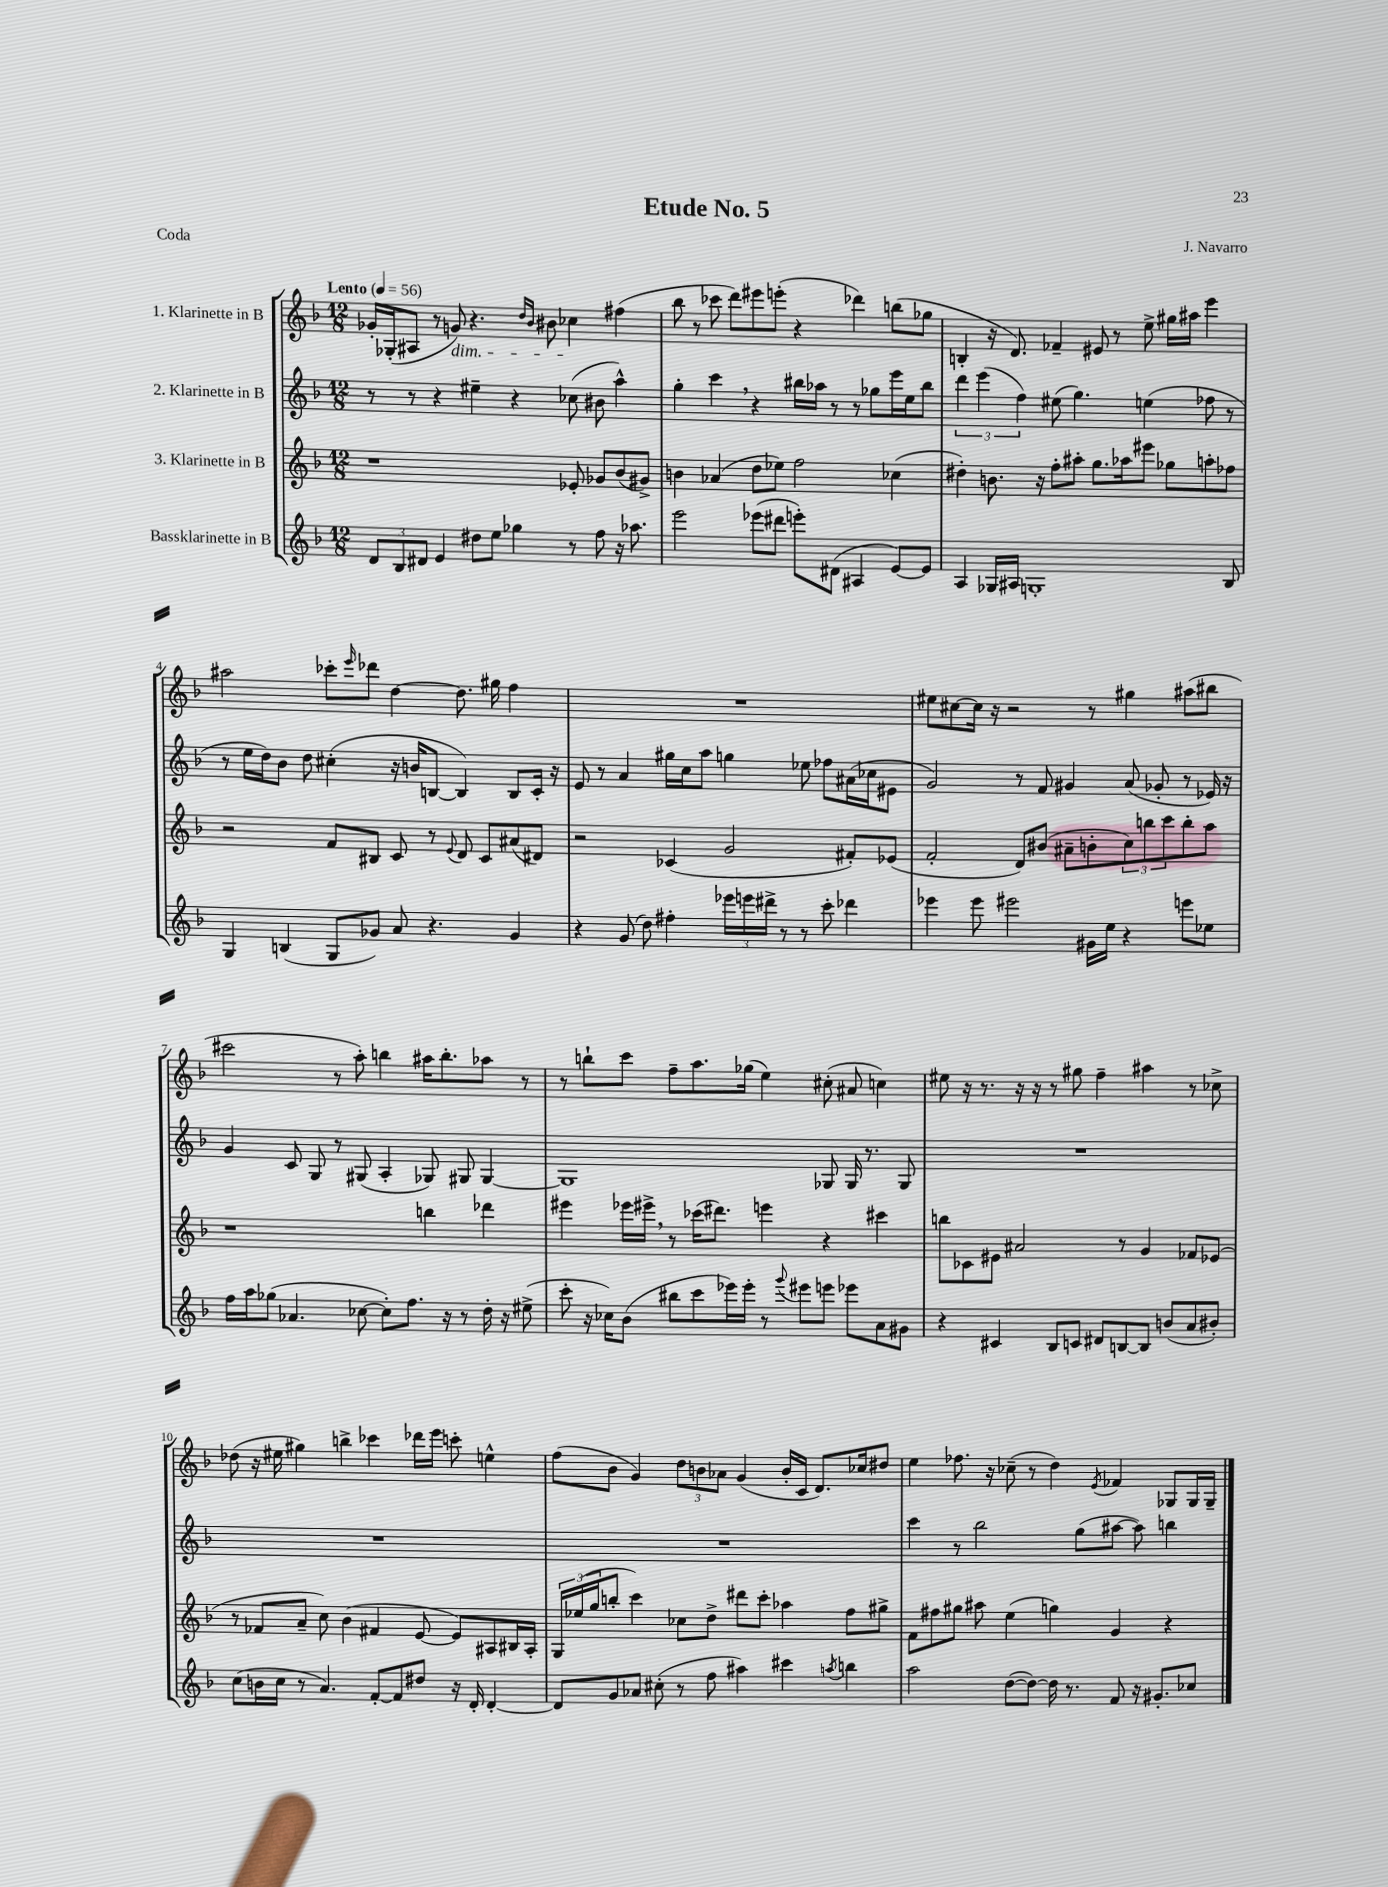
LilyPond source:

\header { title = "Etude No. 5" composer = "J. Navarro" piece = "Coda" }
<<
\new StaffGroup <<
\new Staff = "s0" \with { instrumentName = "1. Klarinette in B" } {
    \clef treble \key f \major \numericTimeSignature \time 12/8 \tempo "Lento" 4 = 56
    ges'16-. ges16-.( ais8 r8 g'8\dim) r4. \grace { d''16 bes'16 } bis'8 ces''4\! fis''4( |
    bes''8 r8 ces'''8 d'''8) eis'''8 e'''8-.( r4 des'''4) b''8( ges''8 |
    b4-. r16 d'8.) fes'4-- eis'8 r8 e''8-> gis''16 ais''16 e'''4 |
    ais''2 ces'''8-. \grace { e'''16 } des'''8 d''4~ d''8. gis''16 f''4 |
    R1. |
    eis''8 cis''8~ cis''16 r16 r2 r8 gis''4 ais''8( bis''8 |
    cis'''2 r8 a''8-.) b''4 ais''16 b''8.-. aes''8 r8 |
    r8 b''8-! c'''8 f''8-- a''8. ges''16( e''4) cis''8-.( ais'8 c''4) |
    eis''8 r16 r8. r16 r16 r8 gis''8 f''4-- ais''4 r8 ces''8-> |
    des''8( r16 eis''16 gis''4) b''4-> ces'''4 des'''16 e'''16 c'''8-. e''4-^ |
    f''8( bes'8 g'4) \tuplet 3/2 { d''8 b'8 aes'8 } g'4( b'16-. c'16 d'8.) ces''16 dis''8 |
    e''4 fes''8. r16 ces''8--( r8 d''4) \acciaccatura { e'8 } fes'4 ges8 ges16 ges16-- \bar "|." |
}
\new Staff = "s1" \with { instrumentName = "2. Klarinette in B" } {
    \clef treble \key f \major \numericTimeSignature \time 12/8
    r8 r8 r4 eis''4-- r4 ces''8( bis'8 a''4-^) |
    g''4-. c'''4 \breathe r4 bis''16 aes''16 r8 r8 ges''8 e'''16 e''16 bis''8 |
    \tuplet 3/2 { d'''4 e'''4( f''4) } eis''8( g''4.) e''4( fes''8 r8 |
    r8 e''16 d''16) bes'8 d''8 cis''4-.( r16 b'16 b8~ b4) b8 c'16-. r16 |
    e'8 r8 a'4 gis''16 c''16 a''8 g''4 ees''8 fes''8 ais'16( ces''16 eis'8 |
    g'2) r8 f'8 gis'4 a'8( ges'8-. r8 ees'16) r16 |
    g'4 c'8 g8 r8 gis8( a4-. ges8) gis8 gis4~ |
    gis1 ges8 ges16 r8. ges8 |
    R1. |
    R1. |
    R1. |
    c'''4 r8 bes''2 g''8( ais''8~ ais''8) b''4 \bar "|." |
}
\new Staff = "s2" \with { instrumentName = "3. Klarinette in B" } {
    \clef treble \key f \major \numericTimeSignature \time 12/8
    r1 ees'8-. ges'8 bes'8( gis'8->) |
    b'4 aes'4( d''8 ees''8) f''2 ces''4( |
    dis''4-.) b'8. r16 f''8-. ais''8-. g''8. aes''16 eis'''8 ges''8 a''8-. fes''8 |
    r2 f'8 bis8 c'8 r8 \appoggiatura { e'8 } d'8 c'8 ais'8( dis'8) |
    r2 ces'4( g'2 fis'8-.) ees'8( |
    f'2-. d'8) bis'8( ais'8-- b'8-. \tuplet 3/2 { c''8) b''8 c'''8 } b''8-. a''8 |
    r1 b''4 des'''4 |
    eis'''4 ees'''16 eis'''16-> \breathe r8 ces'''16( dis'''8.) e'''4 r4 cis'''4 |
    b''8 ces'8 eis'8 ais'2 r8 g'4 fes'8 ees'8( |
    r8 fes'8 a'8-- c''8) bes'4( fis'4 e'8~ e'8) ais8 bis16 ais16-. |
    \tuplet 3/2 { g16 ees''16( g''16 } b''8-. c'''4) ces''8 d''8-> dis'''8 c'''8-. aes''4 f''8 gis''8-> |
    f'8 fis''8 gis''8 ais''8 e''4( g''4) g'4 r4 \bar "|." |
}
\new Staff = "s3" \with { instrumentName = "Bassklarinette in B" } {
    \clef treble \key f \major \numericTimeSignature \time 12/8
    \tuplet 3/2 { d'8 bes8 dis'8 } e'4 dis''8 e''8 ges''4 r8 f''8 r16 aes''8. |
    e'''2 ees'''8( dis'''8 e'''8-.) dis'8( ais4 e'8~) e'8 |
    a4 ges16 ais16 g1-. bes8 |
    g4 b4( g8 ges'8) a'8 r4. ges'4 |
    r4 g'8( d''8) fis''4-. \tuplet 3/2 { ees'''16 e'''16 dis'''16-> } r8 r8 c'''8-. des'''4 |
    ees'''4 ees'''8 eis'''2 gis'16 e''16 r4 e'''8 ees''8 |
    f''16 a''16 ges''8( aes'4. ces''8~ ces''8-.) f''8. r16 r8 d''16-. r16 eis''8->( |
    c'''8-. r16 ces''16) bes'8( bis''8 c'''8 ees'''16) ees'''16-. r8 \appoggiatura { g'''8 } eis'''8 e'''8 ees'''8 a'8 gis'8 |
    r4 cis'4 bes8 c'8 dis'8 b8~ b8 b'8( a'8 bis'8-.) |
    c''8( b'16 c''16 r8 a'4.) f'8~-. f'8 dis''8 r16 d'16-. d'4~-. |
    d'8 g'8 aes'8 cis''8-.( r8 f''8 ais''4) cis'''4 \acciaccatura { a''8 } b''4 |
    a''2 d''8~( d''8~) d''16 r8. f'8 r16 gis'8.-. ces''8 \bar "|." |
}
>>
>>
